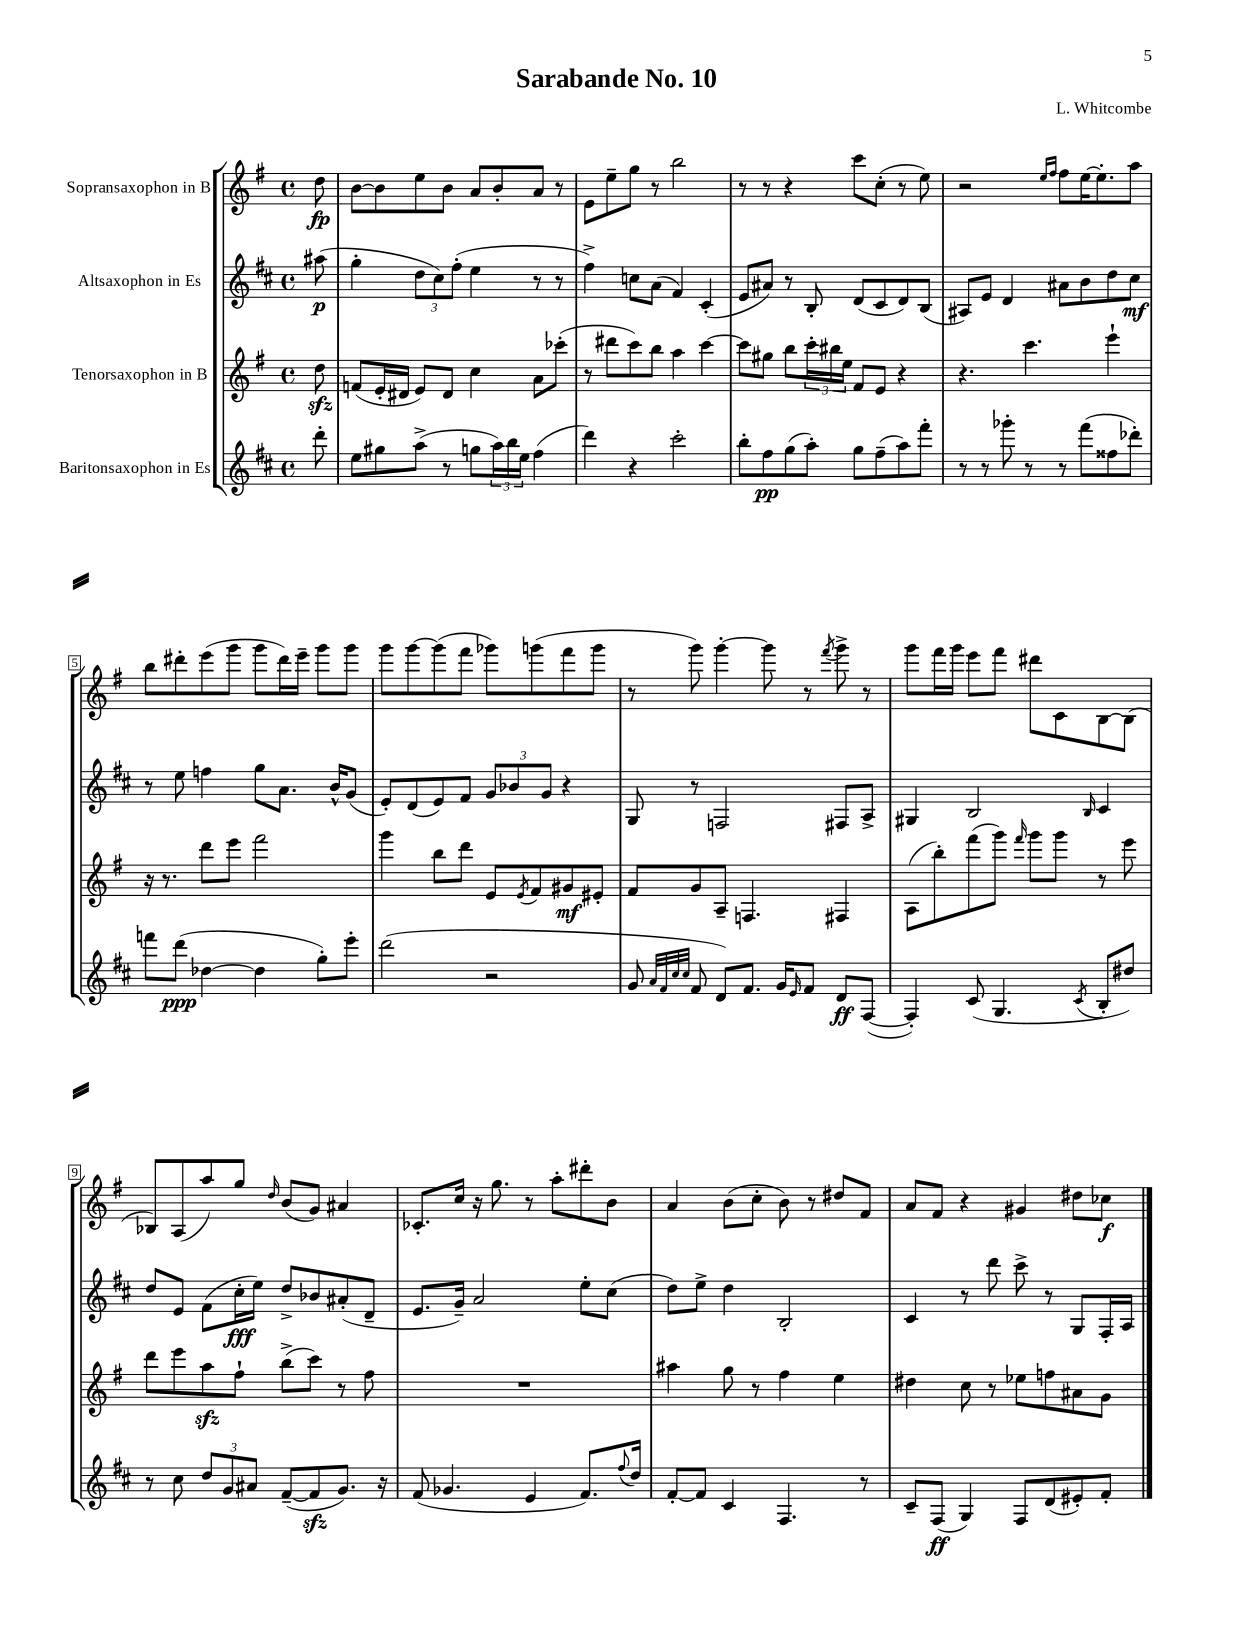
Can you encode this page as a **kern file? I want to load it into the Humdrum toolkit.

**kern	**dynam	**kern	**dynam	**kern	**dynam	**kern	**dynam
*part4	*part4	*part3	*part3	*part2	*part2	*part1	*part1
*staff4	*staff4	*staff3	*staff3	*staff2	*staff2	*staff1	*staff1
*I"Baritonsaxophon in Es	*	*I"Tenorsaxophon in B	*	*I"Altsaxophon in Es	*	*I"Sopransaxophon in B	*
*clefG2	*	*clefG2	*	*clefG2	*	*clefG2	*
*k[f#c#]	*	*k[f#]	*	*k[f#c#]	*	*k[f#]	*
*M4/4	*	*M4/4	*	*M4/4	*	*M4/4	*
*met(c)	*	*met(c)	*	*met(c)	*	*met(c)	*
=	=	=	=	=	=	=	=
8ddd'\	.	8ddzz\	.	(8aa#X\	p	8dd\	fp
=1	=1	=1	=1	=1	=1	=1	=1
8ee\L	.	(8fn/L	.	4gg'\	.	[8b\L	.
8gg#X\	.	16e'/L	.	.	.	8b\]	.
.	.	16d#X/JJ	.	.	.	.	.
(8aa^\J	.	8e/L)	.	12dd\L	.	8ee\	.
.	.	.	.	12cc#\)	.	.	.
8r	.	8d#/J	.	.	.	8b\J	.
.	.	.	.	(12ff#'\J	.	.	.
8ggn\L	.	4cc\	.	4ee\	.	8a/L	.
24aa\L)	.	.	.	.	.	8b'/	.
24bb\	.	.	.	.	.	.	.
24ee\JJ	.	.	.	.	.	.	.
(4ff#\	.	8a\L	.	8r	.	8a/J	.
.	.	(8ccc-X'\J	.	8r	.	8r	.
=2	=2	=2	=2	=2	=2	=2	=2
4ddd\)	.	8r	.	4ff#^\)	.	8e\L	.
.	.	8ddd#X\L	.	.	.	8ee~\	.
4r	.	8ccc\)	.	8ccn\L	.	8gg\J	.
.	.	8bb\J	.	(8a\J	.	8r	.
2ccc#'\	.	4aa\	.	4f#/)	.	2bb\	.
.	.	[4ccc\	.	(4c#'/	.	.	.
=3	=3	=3	=3	=3	=3	=3	=3
8bb'\L	.	8ccc\L]	.	8e/L	.	8r	.
8ff#\	pp	8gg#X\J	.	8a#X/J)	.	8r	.
(8gg\	.	8bb\L	.	8r	.	4r	.
8aa'\J)	.	24ccc'\L	.	8B'/	.	.	.
.	.	24bb#X\	.	.	.	.	.
.	.	24ee\JJ	.	.	.	.	.
8gg\L	.	8f#/L	.	(8d/L	.	8ccc\L	.
(8ff#~\	.	8e/J	.	8c#/	.	(8cc'\J	.
8aa\)	.	4r	.	8d/)	.	8r	.
8fff#'\J	.	.	.	(8B/J	.	8ee\)	.
=4	=4	=4	=4	=4	=4	=4	=4
8r	.	4.r	.	8A#X/L)	.	2r	.
8r	.	.	.	8e/J	.	.	.
8ggg-X'\	.	.	.	4d/	.	.	.
8r	.	4.ccc\	.	.	.	.	.
.	.	.	.	.	.	16qqee/LL	.
.	.	.	.	.	.	16qqff#/JJ	.
8r	.	.	.	8a#X\L	.	8ff#\L	.
(8fff#\L	.	.	.	8b\	.	[16ee\K	.
.	.	.	.	.	.	8.ee'\]	.
8ff##X\	.	4eee`\	.	8dd\	.	.	.
8ddd-X'\J)	.	.	.	8cc#\J	mf	8aa\J	.
!!LO:LB:g=z
=5	=5	=5	=5	=5	=5	=5	=5
8fffn\L	.	16r	.	8r	.	8bb\L	.
.	.	8.r	.	.	.	.	.
(8ddd\J	ppp	.	.	8ee\	.	8ddd#X'\	.
[4dd-X\	.	8ddd\L	.	4ffn\	.	(8eee\	.
.	.	8eee\J	.	.	.	8ggg\J	.
4dd-\]	.	2fff#\	.	8gg\L	.	8ggg\L	.
.	.	.	.	8.a\J	.	16ddd#\L)	.
.	.	.	.	.	.	16eee~\JJ	.
8gg'\L)	.	.	.	.	.	8ggg\L	.
.	.	.	.	16b^^/KL	.	.	.
8eee'\J	.	.	.	(8g/J	.	8ggg\J	.
=6	=6	=6	=6	=6	=6	=6	=6
(2ddd\	.	4ggg\	.	8e'/L)	.	8ggg\L	.
.	.	.	.	(8d/	.	[8ggg\	.
.	.	8bb\L	.	8e/)	.	(8ggg\]	.
.	.	8ddd\J	.	8f#/J	.	8fff#\J	.
2r	.	8e/L	.	12g/L	.	8ggg-X\L)	.
.	.	.	.	12b-X/	.	.	.
.	.	8qe/	.	.	.	.	.
.	.	8f#/	.	.	.	(8gggn\	.
.	.	.	.	12g/J	.	.	.
.	.	8g#X/	mf	4r	.	8fff#\	.
.	.	8e#X'/J	.	.	.	8ggg\J	.
=7	=7	=7	=7	=7	=7	=7	=7
8g/	.	8f#/L	.	8G/	.	8r	.
32qqa/LLL	.	.	.	.	.	.	.
32qqf#/	.	.	.	.	.	.	.
32qqcc#/	.	.	.	.	.	.	.
32qqcc#/JJJ	.	.	.	.	.	.	.
8f#/	.	8g/	.	8r	.	8ggg\)	.
8d/L)	.	8A~/J	.	2Fn/	.	[4ggg'\	.
8.f#/J	.	4.Fn/	.	.	.	.	.
.	.	.	.	.	.	8ggg\]	.
16g/KL	.	.	.	.	.	.	.
16qqe/	.	.	.	.	.	.	.
8f#/J	.	.	.	.	.	8r	.
.	.	.	.	.	.	8qfff#/	.
8d/L	ff	4F#X/	.	8F#X/L	.	8ggg^\	.
([8F#/J	.	.	.	8A^/J	.	8r	.
=8	=8	=8	=8	=8	=8	=8	=8
4F#'/])	.	(8A\L	.	4G#X/	.	8ggg\L	.
.	.	8bb'\)	.	.	.	16fff#\L	.
.	.	.	.	.	.	16ggg\JJ	.
(8c#/	.	(8fff#\	.	2B/	.	8eee\L	.
4.G/	.	8ggg\J)	.	.	.	8fff#\J	.
.	.	16qqfff#/	.	.	.	.	.
.	.	8ggg\L	.	.	.	8ddd#X\L	.
.	.	8ggg\J	.	.	.	8c\	.
8qc#/	.	.	.	16qqB/	.	.	.
8B'/L	.	8r	.	4c#/	.	[8B\	.
8dd#X/J)	.	8eee\	.	.	.	(8B\J]	.
!!LO:LB:g=z
=9	=9	=9	=9	=9	=9	=9	=9
8r	.	8ddd\L	.	8dd/L	.	8B-X/L)	.
8cc#\	.	8eee\	.	8e/J	.	(8A/	.
12dd/L	.	8aazz\	.	(8f#\L	.	8aa/)	.
12g/	.	.	.	.	.	.	.
.	.	8ff#`\J	.	16cc#'\L	fff	8gg/J	.
12a#X/J	.	.	.	.	.	.	.
.	.	.	.	16ee\JJ)	.	.	.
.	.	.	.	.	.	16qqdd/	.
([8f#~/L	.	(8bb^\L	.	8dd^/L	.	(8b/L	.
8f#zz/]	.	8ccc\J)	.	8b-X/	.	8g/J)	.
8.g/J)	.	8r	.	(8a#X'/	.	4a#X/	.
.	.	8ff#\	.	8d~/J	.	.	.
16r	.	.	.	.	.	.	.
=10	=10	=10	=10	=10	=10	=10	=10
(8f#/	.	1r	.	8.e/L	.	8.c-X'/L	.
4.g-X/	.	.	.	.	.	.	.
.	.	.	.	16g~/Jk)	.	16cc/Jk	.
.	.	.	.	2a/	.	16r	.
.	.	.	.	.	.	8.gg\	.
4e/	.	.	.	.	.	8r	.
.	.	.	.	.	.	8aa'\L	.
8.f#/L)	.	.	.	8ee'\L	.	8ddd#X'\	.
.	.	.	.	(8cc#\J	.	8b\J	.
8qqff#/	.	.	.	.	.	.	.
16dd/Jk	.	.	.	.	.	.	.
=11	=11	=11	=11	=11	=11	=11	=11
[8f#'/L	.	4aa#X\	.	8dd\L)	.	4a/	.
8f#/J]	.	.	.	8ee^\J	.	.	.
4c#/	.	8gg\	.	4dd\	.	(8b\L	.
.	.	8r	.	.	.	8cc'\J	.
4.F#/	.	4ff#\	.	2B'/	.	8b\)	.
.	.	.	.	.	.	8r	.
.	.	4ee\	.	.	.	8dd#X/L	.
8r	.	.	.	.	.	8f#/J	.
=12	=12	=12	=12	=12	=12	=12	=12
8c#~/L	.	4dd#X\	.	4c#/	.	8a/L	.
(8F#/J	ff	.	.	.	.	8f#/J	.
4G/)	.	8cc\	.	8r	.	4r	.
.	.	8r	.	8ddd\	.	.	.
8F#/L	.	8ee-X\L	.	8ccc#^\	.	4g#X/	.
(8d/	.	8ffn\	.	8r	.	.	.
8e#X'/)	.	8a#X\	.	8G/L	.	8dd#X\L	.
8f#'/J	.	8g\J	.	16F#'/L	.	8cc-X\J	f
.	.	.	.	16A/JJ	.	.	.
==	==	==	==	==	==	==	==
*-	*-	*-	*-	*-	*-	*-	*-
